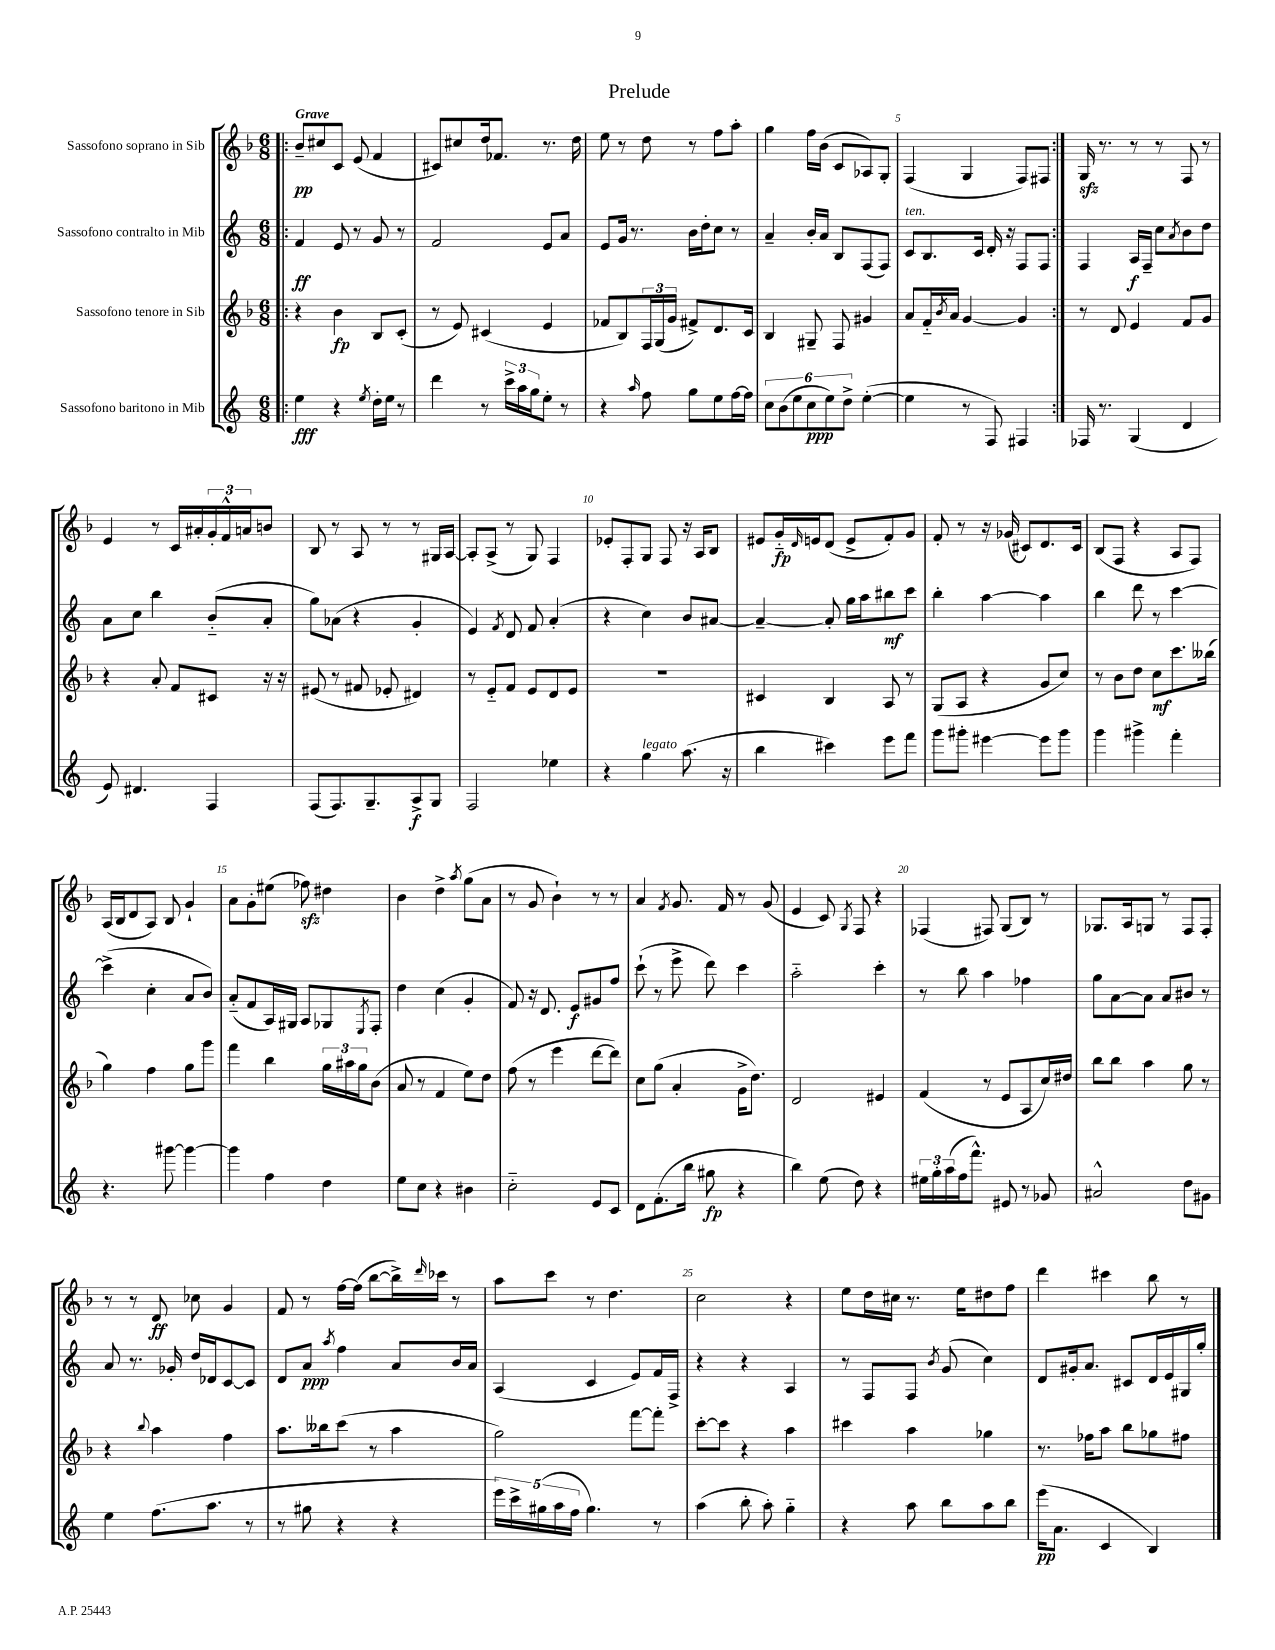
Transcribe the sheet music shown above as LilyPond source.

\header { title = "Prelude" }
<<
\new StaffGroup <<
\new Staff = "s0" \with { instrumentName = "Sassofono soprano in Sib" } {
    \clef treble \key f \major \numericTimeSignature \time 6/8 \tempo "Grave"
    \repeat volta 2 { \bar ".|:" bes'8--\pp cis''8 c'8 e'8( f'4 |
    cis'8) cis''8 d''16 fes'8. r8. d''16 |
    e''8 r8 d''8 r8 f''8 a''8-. |
    g''4 f''16 bes'16( c'8 aes8) g8-. |
    f4( g4 f8) fis8 | }
    g16\sfz r8. r8 r8 f8 r8 |
    e'4 r8 c'16 ais'16-. \tuplet 3/2 { g'16-. f'16-^ a'16 } b'8 |
    bes8 r8 a8 r8 r8 gis16 a16~ |
    a8-. a8->( r8 g8) f4 |
    ees'8-. f8-. g8 f8 r16 a16 bes8 |
    eis'8 g'16-_\fp \grace { d'16 } e'16 d'8( e'8-> f'8-.) g'8 |
    f'8-. r8 r16 ges'16( cis'8) d'8. cis'16 |
    bes8( f8 r4 a8 f8) |
    a16( bes16 d'8 a8) bes8 g'4-! |
    a'8 g'8-. eis''8( fes''8\sfz) dis''4 |
    bes'4 d''4-> \acciaccatura { a''8 } g''8( a'8 |
    r8 g'8 bes'4-!) r8 r8 |
    a'4 \acciaccatura { f'8 } g'8. f'16 r8 g'8( |
    e'4 c'8) \acciaccatura { g8 } f8 r4 |
    fes4( fis8) g8( bes8) r8 |
    ges8. a16 g8 r8 f8 f8-. |
    r8 r8 d'8\ff ces''8 g'4 |
    f'8 r8 f''16~ f''16( bes''8~ bes''16->) \grace { d'''16 } ces'''16 r8 |
    a''8 c'''8 r8 d''4. |
    c''2 r4 |
    e''8 d''16 cis''16 r8. e''16 dis''8 f''8 |
    d'''4 cis'''4 bes''8 r8 \bar "|." |
}
\new Staff = "s1" \with { instrumentName = "Sassofono contralto in Mib" } {
    \clef treble \key c \major \numericTimeSignature \time 6/8
    \repeat volta 2 { \bar ".|:" f'4\ff e'8 r8 g'8 r8 |
    f'2 e'8 a'8 |
    e'8 g'16 r8. b'16 d''16-. c''8 r8 |
    a'4-- b'16-. a'16 b8 f8( f8) |
    c'8^\markup { \italic "ten." } b8. c'16 d'16-. r16 f8 f8 | }
    f4 a16\f f16-- c''8 \acciaccatura { a'8 } b'8 d''8 |
    a'8 c''8 b''4 b'8-_( a'8-. |
    g''8) aes'8( r4 g'4-. |
    e'4) \acciaccatura { f'8 } d'8 f'8 a'4-.( |
    r4 c''4) b'8 ais'8~ |
    ais'4~-- ais'8-. g''16 a''16 bis''8\mf c'''8 |
    b''4-. a''4~ a''4 |
    b''4 d'''8 r8 c'''4~ |
    c'''4->( c''4-. a'8 b'8) |
    a'8-_( f'8 a16) gis16 a8 ges8 \acciaccatura { e8 } f8-. |
    d''4 c''4( g'4-. |
    f'8) r16 d'8. e'8\f gis'8 f''8 |
    c'''8-!( r8 e'''8-> d'''8) c'''4 |
    a''2-_ c'''4-. |
    r8 b''8 a''4 fes''4 |
    g''8 a'8~ a'8 a'8 bis'8 r8 |
    a'8 r8. ges'16-. d''16 des'16 c'8~ c'8 |
    d'8 a'8\ppp \acciaccatura { a''8 } f''4 a'8 b'16 a'16 |
    a4( c'4 e'8) f'16 f16-> |
    r4 r4 a4 |
    r8 f8 f8 \acciaccatura { b'8 } g'8( c''4) |
    d'8 gis'16-. a'8. cis'8 d'16 e'16 gis16 g''16-. \bar "|." |
}
\new Staff = "s2" \with { instrumentName = "Sassofono tenore in Sib" } {
    \clef treble \key f \major \numericTimeSignature \time 6/8
    \repeat volta 2 { \bar ".|:" r4 bes'4\fp bes8 c'8-.( |
    r8 e'8) cis'4( e'4 |
    fes'8 bes8) \tuplet 3/2 { f16 g16( g'16 } fis'8->) d'8. c'16 |
    bes4 gis8-- f8 gis'4 |
    a'8 f'16-_ \acciaccatura { bes'8 } a'16 g'4~ g'4 | }
    r8 d'8 e'4 f'8 g'8 |
    r4 a'8-. f'8 cis'8 r16 r16 |
    eis'8( r8 fis'8 ees'8-. dis'4) |
    r8 e'8-_ f'8 e'8 d'8 e'8 |
    R2. |
    cis'4 bes4 a8 r8 |
    g8( a8 r4 g'8 c''8) |
    r8 bes'8 d''8 c''8\mf c'''8. beses''16( |
    g''4) f''4 g''8 g'''8 |
    f'''4 bes''4 \tuplet 3/2 { g''16 ais''16 g''16 } bes'8( |
    a'8 r8 f'4 e''8) d''8 |
    f''8( r8 e'''4 d'''8~ d'''8) |
    c''8 g''8( a'4-. g'16-> d''8.) |
    d'2 eis'4 |
    f'4( r8 e'8 a8 c''16) dis''16 |
    bes''8 bes''8 a''4 g''8 r8 |
    r4 \appoggiatura { bes''8 } a''4 f''4 |
    a''8. beses''16 c'''8( r8 a''4 |
    g''2) f'''8~ f'''8-. |
    c'''8~-. c'''8 r4 a''4 |
    cis'''4 a''4 ges''4 |
    r8. fes''16 a''8 bes''8 ges''8 fis''8 \bar "|." |
}
\new Staff = "s3" \with { instrumentName = "Sassofono baritono in Mib" } {
    \clef treble \key c \major \numericTimeSignature \time 6/8
    \repeat volta 2 { \bar ".|:" e''4\fff r4 \acciaccatura { e''8 } d''16-. e''16 r8 |
    d'''4 r8 \tuplet 3/2 { c'''16-> a''16 g''16 } e''8-. r8 |
    r4 \grace { a''16 } f''8 g''8 e''8 f''16~ f''16 |
    \tuplet 6/4 { c''8 b'8( e''8 c''8\ppp e''8) d''8-> } e''4~-.( |
    e''4 r8 f8) fis4 | }
    fes16 r8. g4( d'4 |
    e'8) dis'4. f4 |
    f8( f8.) g8.-- a8->\f g8 |
    f2 ees''4 |
    r4 g''4^\markup { \italic "legato" } a''8.( r16 |
    b''4 cis'''4) e'''8 f'''8 |
    g'''8 gis'''8-. eis'''4~ eis'''8 gis'''8 |
    g'''4 gis'''4-> f'''4-. |
    r4. gis'''8~ gis'''4~ |
    gis'''4 f''4 d''4 |
    e''8 c''8 r4 bis'4 |
    c''2-_ e'8 c'8 |
    d'8 f'8.-.( b''16 gis''8\fp r4 |
    b''4) e''8( d''8) r4 |
    \tuplet 3/2 { eis''16 g''16-. a''16( } f''16 f'''8.-^) eis'8 r8 ges'8 |
    ais'2-^ d''8 gis'8 |
    e''4 f''8.( a''8. r8 |
    r8 gis''8 r4 r4 |
    \tuplet 5/4 { e'''16) c'''16-> gis''16( a''16 f''16 } gis''4.) r8 |
    a''4( b''8-. a''8-.) g''4-_ |
    r4 a''8 b''8 a''8 b''8 |
    e'''16\pp( a'8. c'4 b4) \bar "|." |
}
>>
>>
\layout { \context { \Score \override BarNumber.break-visibility = ##(#f #t #t) barNumberVisibility = #(every-nth-bar-number-visible 5) } }
